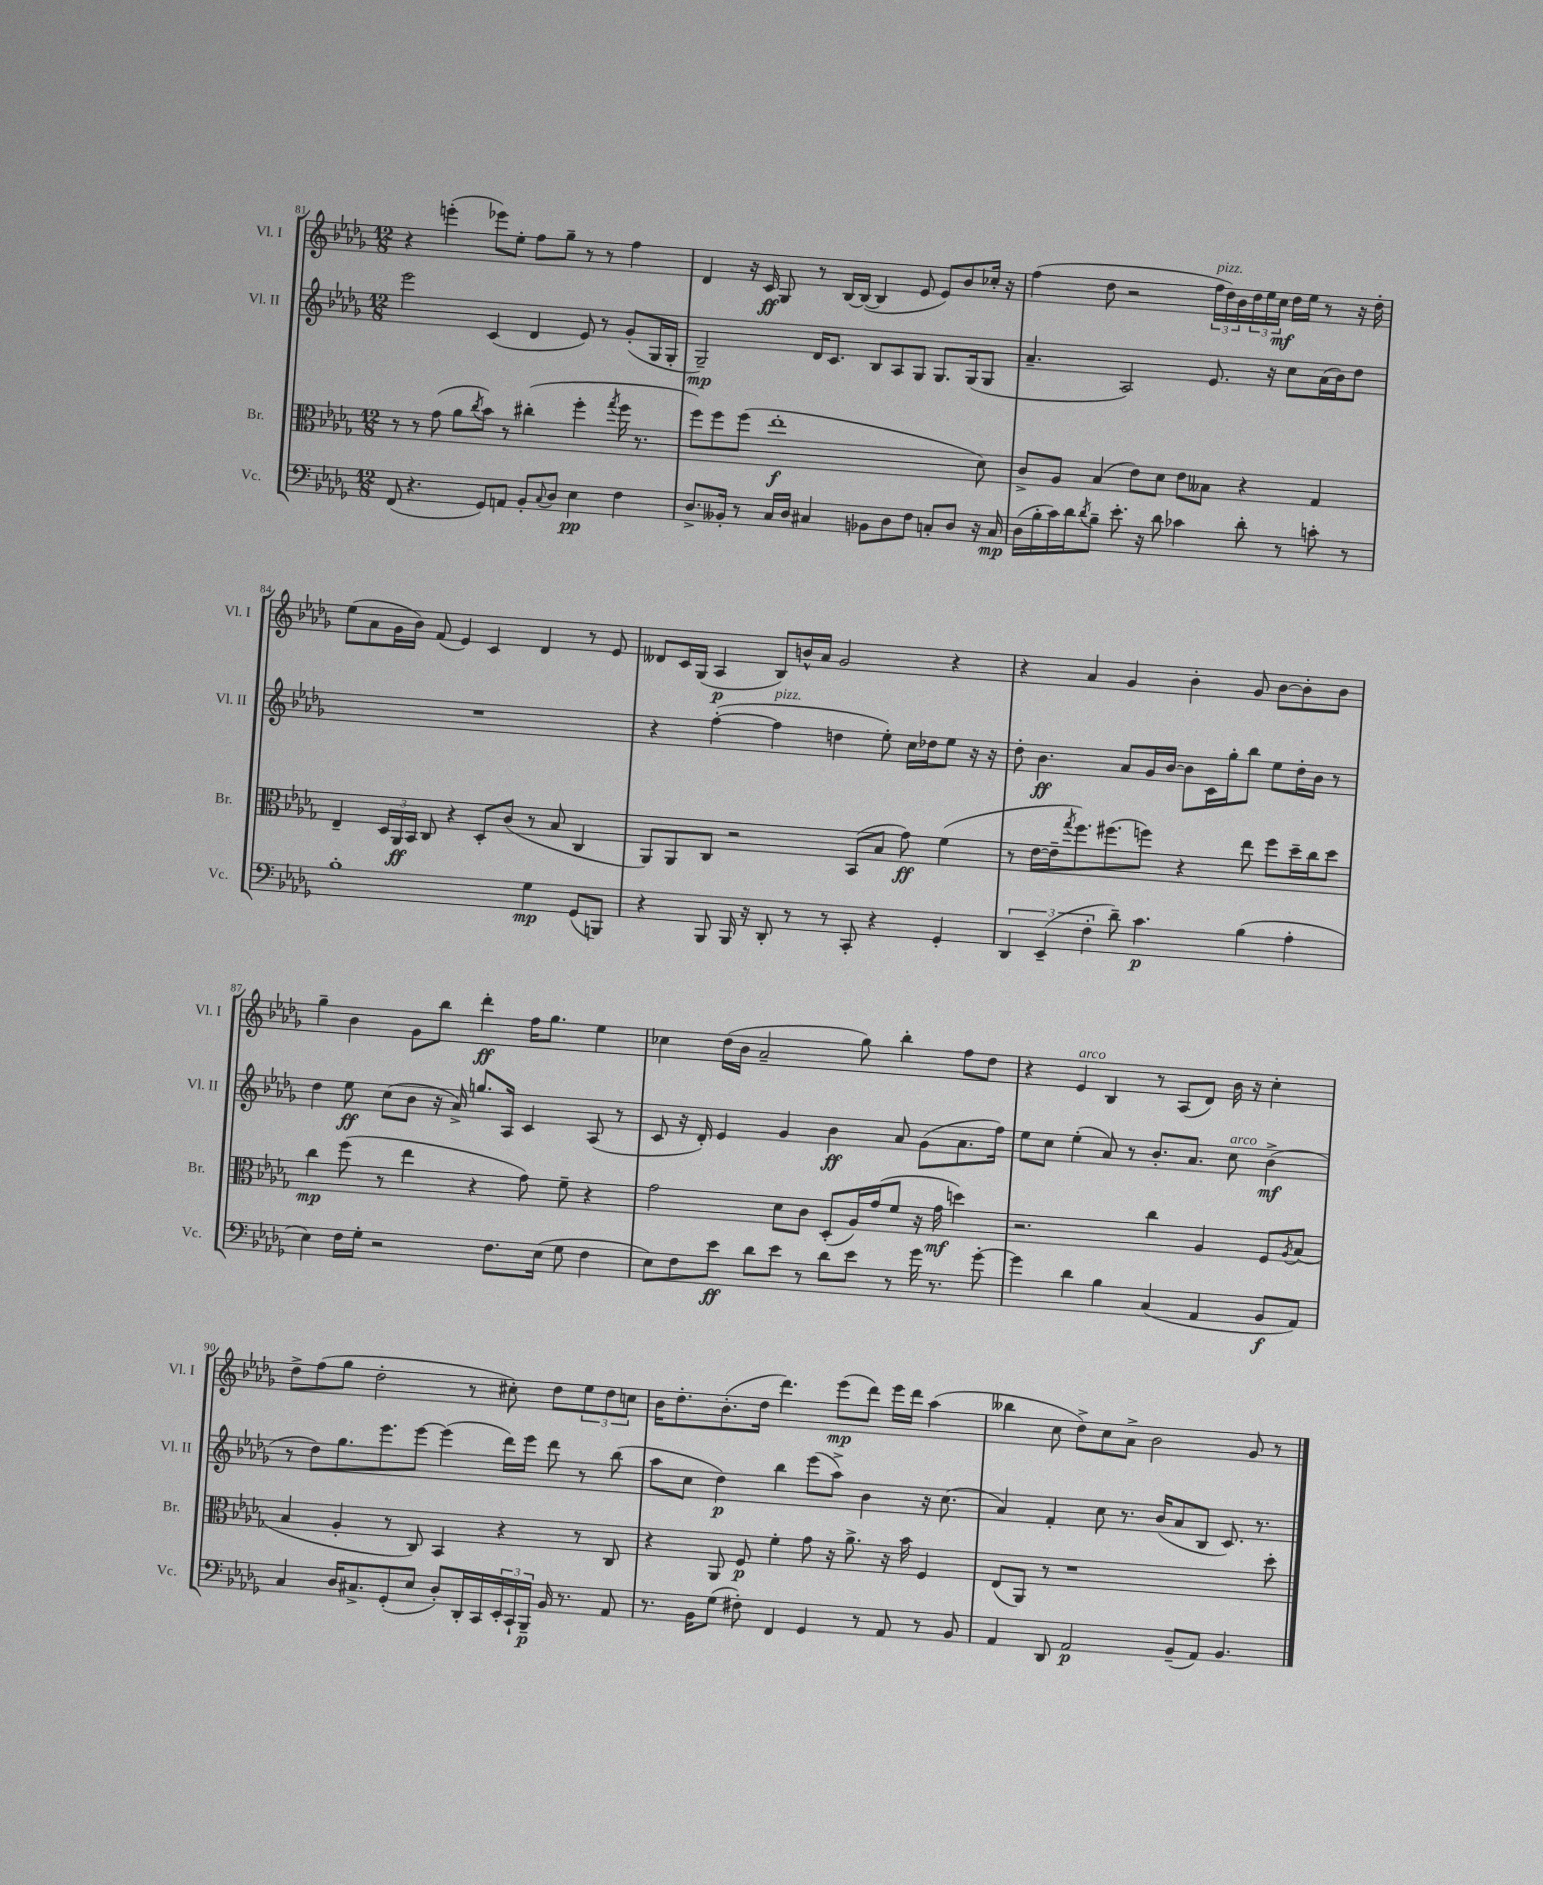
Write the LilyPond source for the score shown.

<<
\new StaffGroup <<
\new Staff = "s0" \with { instrumentName = "Vl. I" shortInstrumentName = "Vl. I" } {
    \clef treble \key des \major \numericTimeSignature \time 12/8
    r4 e'''4-.( ees'''8) ees''8-. f''8 ges''8-- r8 r8 f''4 |
    des'4 r16 c'16\ff ges8 r8 bes16~ bes16~( bes4 ees'8 ees'8) bes'8 ces''16-. r16 |
    f''4( des''8 r2 \tuplet 3/2 { f''16^\markup { \italic "pizz." } des''16) bes'16 } \tuplet 3/2 { des''16 ees''16 c''16\mf } des''16 ees''16 r8 r16 des''16-. |
    ees''8( aes'8 ges'16 bes'16) f'8( ees'4) c'4 des'4 r8 ees'8 |
    deses'8 c'16 ges16( aes4\p bes8) b'16-^ aes'16 ges'2 r4 |
    r4 aes'4 ges'4 bes'4-. ges'8 bes'8~ bes'8-. bes'8 |
    ges''4-- bes'4 ges'8 bes''8 des'''4-.\ff f''16 ges''8. ees''4 |
    ces''4 des''16( bes'16 aes'2-- ges''8) bes''4-. f''8 des''8 |
    r4 ees'4^\markup { \italic "arco" } bes4 r8 aes8( des'8) bes'16 r16 c''4-. |
    des''8-> f''8( ges''8 des''2-. r8 cis''8-.) des''8 \tuplet 3/2 { ees''8 des''8 c''8 } |
    bes'16 des''8.-. bes'8.-.( des''16 des'''4.) ees'''8\mp( des'''8) ees'''16 des'''16 aes''4( |
    beses''4 c''8 des''8->) c''8 aes'8-> bes'2 ges'8 r8 \bar "|." |
}
\new Staff = "s1" \with { instrumentName = "Vl. II" shortInstrumentName = "Vl. II" } {
    \clef treble \key des \major \numericTimeSignature \time 12/8
    ees'''2 c'4( des'4 ees'8) r8 ges'8-.( ges16 ges16-. |
    ges2--\mp) des'16 c'8. bes8 aes8 ges8 ges8. ges16( ges8 |
    aes'4.-- aes2) ees'8. r16 c''8 aes'16( bes'16) des''8 |
    R1. |
    r4 f''4~-.( f''4^\markup { \italic "pizz." } d''4 ees''8-.) c''16 des''16 ees''8 r16 r16 |
    des''8-. bes'4.\ff aes'8 ges'16 bes'16~ bes'8 c'16 ges''16-. bes''8 ees''8 des''16-. bes'16 r8 |
    des''4 ees''8\ff c''8( bes'8 r16 aes'16->) g''8. aes16 c'4 aes8( r8 |
    c'8 r16 des'16-.) ees'4 ges'4 bes'4\ff aes'8 ges'8( aes'8. f''16) |
    ees''8 c''8 ees''4-.( aes'8) r8 bes'8.-. aes'8. c''8^\markup { \italic "arco" } bes'4->\mf( |
    r8 des''8) ges''8. ees'''8. ees'''8~ ees'''4( des'''16) ees'''16 des'''8 r8 bes''8( |
    aes''8 c''8 des''4\p) bes''4 ees'''8( aes''8->) bes'4 r16 c''8.( |
    aes'4) f'4-. c''8 r8. bes'16( aes'8 bes8 c'8.) r8. \bar "|." |
}
\new Staff = "s2" \with { instrumentName = "Br." shortInstrumentName = "Br." } {
    \clef alto \key des \major \numericTimeSignature \time 12/8
    r8 r8 ges'8( aes'8 \acciaccatura { c''8 } bes'8) r8 cis''4-.( f''4-. \acciaccatura { ges''8 } f''16 r8. |
    f''8) f''8 f''8( ees''1-.\f des'8) |
    c'8-> aes8 bes4( ees'8) des'8 ees'8 beses8 r4 ges4 |
    ees4-- \tuplet 3/2 { des16 aes,16\ff bes,16 } c8 r4 des8-. c'8( r8 bes8 c4 |
    aes,8) aes,8 c8 r2 bes,8( bes8 ges'8\ff) f'4( |
    r8 ees'16~ ees'16-- \acciaccatura { ges''8 } f''8.) fis''8.( f''8) r4 ees''8 f''8 des''16-- c''16 des''8 |
    c''4\mp f''8( r8 ees''4 r4 ges'8) f'8-- r4 |
    ges'2 des'8 c'8 des8-.( aes16) ges'16( f'8 r16 ges'16\mf d''4) |
    r2. c''4 aes4 f8 \acciaccatura { aes8 } bes8( |
    bes4 aes4-. r8 c8) bes,4 r4 r8 c8 |
    r4 aes,8 f8\p f'4-. ges'8 r16 aes'8.-> r16 bes'16 f4 |
    ees8( aes,8) r8 r1 des''8-. \bar "|." |
}
\new Staff = "s3" \with { instrumentName = "Vc." shortInstrumentName = "Vc." } {
    \clef bass \key des \major \numericTimeSignature \time 12/8
    f,8( r4. ges,8) a,8 bes,8-. \appoggiatura { c8 } des8 ees4\pp f4 |
    des8.-> beses,16-. r8 c16 des16 cis4 bes,8 des8 f8 c8-. des8 r16 c16\mp |
    des16( bes16-. c'16) des'16 \acciaccatura { des'8 } bes8-- ees'8.-. r16 des'8 ces'4 des'8-. r8 c'8-. r8 |
    bes1-. ges4\mp ges,8( b,,8) |
    r4 bes,,8 bes,,16 r16 des,8-. r8 r8 c,8-. r4 ges,4-. |
    \tuplet 3/2 { des,4 ees,4--( f4-. } des'8--) c'4.\p bes4( aes4-. |
    ees4) f16 ges16-. r2 f8. ees16( ges8 f4 |
    ees8) f8 ees'8\ff des'8 ees'8 r8 des'8 ees'8 r8 ges'16 r8. ges'8~-. |
    ges'4 des'4 bes4 c4( aes,4 bes,8\f aes,8) |
    c4 des16 cis8.-> ges,8-.( ees8 des8-.) des,16-. c,16 \tuplet 3/2 { ees,16-. c,16-! bes,,16--\p } bes,16 r8. aes,8 |
    r8. bes,16 ges8( fis8-.) f,4 ges,4 r8 aes,8 r8 bes,8 |
    aes,4 des,8 aes,2\p bes,8--( aes,8) bes,4. \bar "|." |
}
>>
>>
\layout { \context { \Score currentBarNumber = #81 } }
